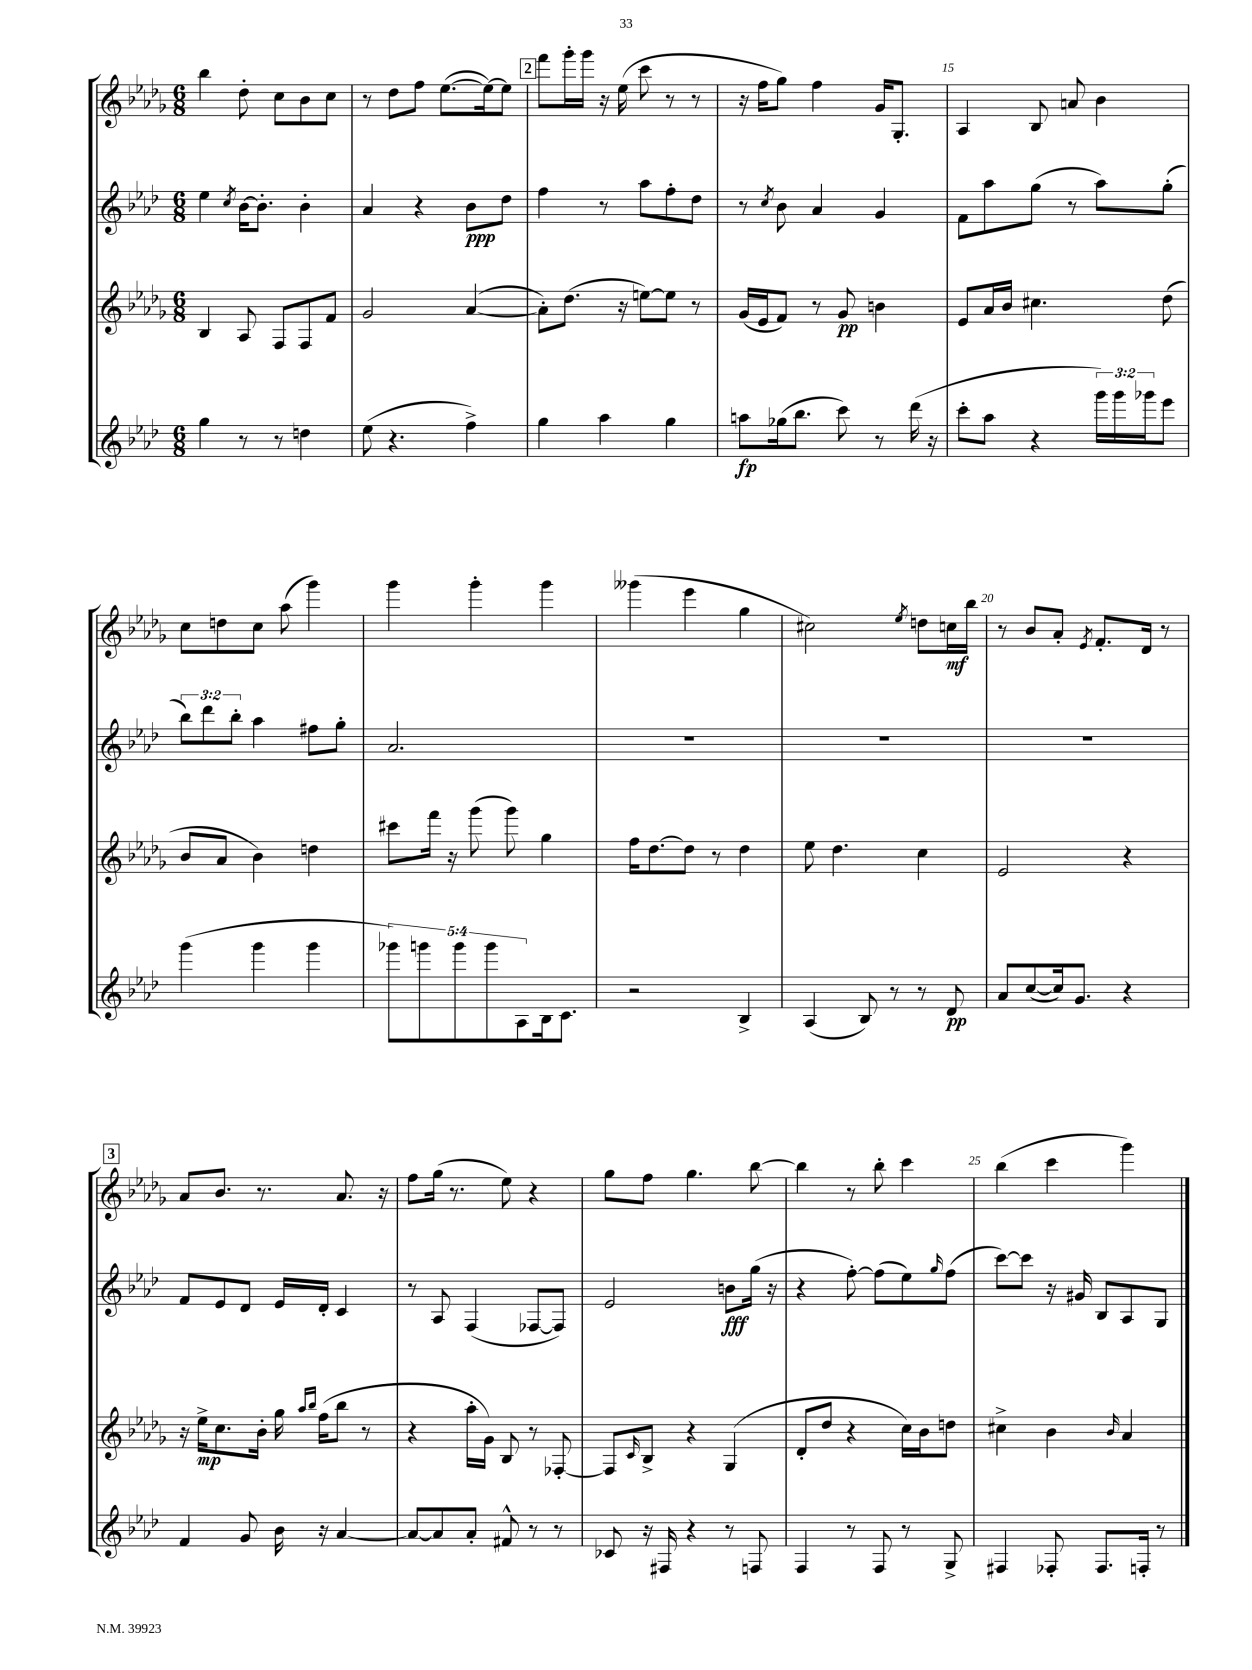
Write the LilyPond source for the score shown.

<<
\new StaffGroup <<
\new Staff = "s0" {
    \clef treble \key des \major \numericTimeSignature \time 6/8
    bes''4 des''8-. c''8 bes'8 c''8 |
    r8 des''8 f''8 ees''8.~( ees''16~) ees''8 |
    \mark \markup { \box "2" } f'''8 ges'''16-. ges'''16 r16 ees''16( c'''8 r8 r8 |
    r16 f''16 ges''8) f''4 ges'16 ges8.-. |
    aes4 bes8 a'8 bes'4 |
    c''8 d''8 c''8 aes''8( ges'''4) |
    ges'''4 ges'''4-. ges'''4 |
    geses'''4( ees'''4 ges''4 |
    cis''2) \acciaccatura { ees''8 } d''8 c''16\mf bes''16 |
    r8 bes'8 aes'8-. \acciaccatura { ees'8 } f'8.-. des'16 r8 |
    \mark \markup { \box "3" } aes'8 bes'8. r8. aes'8. r16 |
    f''8 ges''16( r8. ees''8) r4 |
    ges''8 f''8 ges''4. bes''8~ |
    bes''4 r8 bes''8-. c'''4 |
    bes''4( c'''4 ges'''4) \bar "|." |
}
\new Staff = "s1" {
    \clef treble \key aes \major \numericTimeSignature \time 6/8 \override Staff.TupletNumber.text = #tuplet-number::calc-fraction-text
    ees''4 \acciaccatura { c''8 } bes'16~ bes'8.-. bes'4-. |
    aes'4 r4 bes'8\ppp des''8 |
    \mark \markup { \box "2" } f''4 r8 aes''8 f''8-. des''8 |
    r8 \acciaccatura { c''8 } bes'8 aes'4 g'4 |
    f'8 aes''8 g''8( r8 aes''8) g''8-.( |
    \tuplet 3/2 { bes''8) des'''8 bes''8-. } aes''4 fis''8 g''8-. |
    aes'2. |
    R2. |
    R2. |
    R2. |
    \mark \markup { \box "3" } f'8 ees'8 des'8 ees'16 des'16-. c'4 |
    r8 aes8 f4( fes8~ fes8) |
    ees'2 b'8\fff g''16( r16 |
    r4 f''8~-.) f''8( ees''8) \grace { g''16 } f''8( |
    c'''8~) c'''8 r16 gis'16 bes8 aes8 g8 \bar "|." |
}
\new Staff = "s2" {
    \clef treble \key des \major \numericTimeSignature \time 6/8
    bes4 aes8 f8 f8 f'8 |
    ges'2 aes'4~( |
    \mark \markup { \box "2" } aes'8-.) des''8.( r16 e''8~) e''8 r8 |
    ges'16( ees'16 f'8) r8 ges'8\pp b'4 |
    ees'8 aes'16 bes'16 cis''4. des''8( |
    bes'8 aes'8 bes'4) d''4 |
    cis'''8 f'''16 r16 ges'''8( ges'''8) ges''4 |
    f''16 des''8.~ des''8 r8 des''4 |
    ees''8 des''4. c''4 |
    ees'2 r4 |
    \mark \markup { \box "3" } r16 ees''16->\mp c''8. bes'16-. ges''16 \grace { aes''16 bes''16 } f''16( bes''8 r8 |
    r4 aes''16-. ges'16) bes8 r8 fes8~-. |
    fes8 \grace { c'16 } bes8-> r4 ges4( |
    des'8-. des''8 r4 c''16) bes'16 d''8 |
    cis''4-> bes'4 \grace { bes'16 } aes'4 \bar "|." |
}
\new Staff = "s3" {
    \clef treble \key aes \major \numericTimeSignature \time 6/8 \override Staff.TupletNumber.text = #tuplet-number::calc-fraction-text
    g''4 r8 r8 d''4 |
    ees''8( r4. f''4->) |
    \mark \markup { \box "2" } g''4 aes''4 g''4 |
    a''8\fp ges''16( bes''8. c'''8) r8 des'''16( r16 |
    c'''8-. aes''8 r4 \tuplet 3/2 { g'''16) g'''16 ges'''16 } ees'''8 |
    g'''4( g'''4 g'''4 |
    \tuplet 5/4 { ges'''8) g'''8 g'''8 g'''8 aes8 } bes16 c'8. |
    r2 bes4-> |
    aes4( bes8) r8 r8 des'8\pp |
    aes'8 c''8~( c''16) g'8. r4 |
    \mark \markup { \box "3" } f'4 g'8 bes'16 r16 aes'4~ |
    aes'8~ aes'8 aes'8-. fis'8-^ r8 r8 |
    ces'8 r16 fis16 r4 r8 f8 |
    f4 r8 f8 r8 g8-> |
    fis4 fes8-. fes8. f16-. r8 \bar "|." |
}
>>
>>
\layout { \context { \Score currentBarNumber = #11 \override BarNumber.break-visibility = ##(#f #t #t) barNumberVisibility = #(every-nth-bar-number-visible 5) } }
